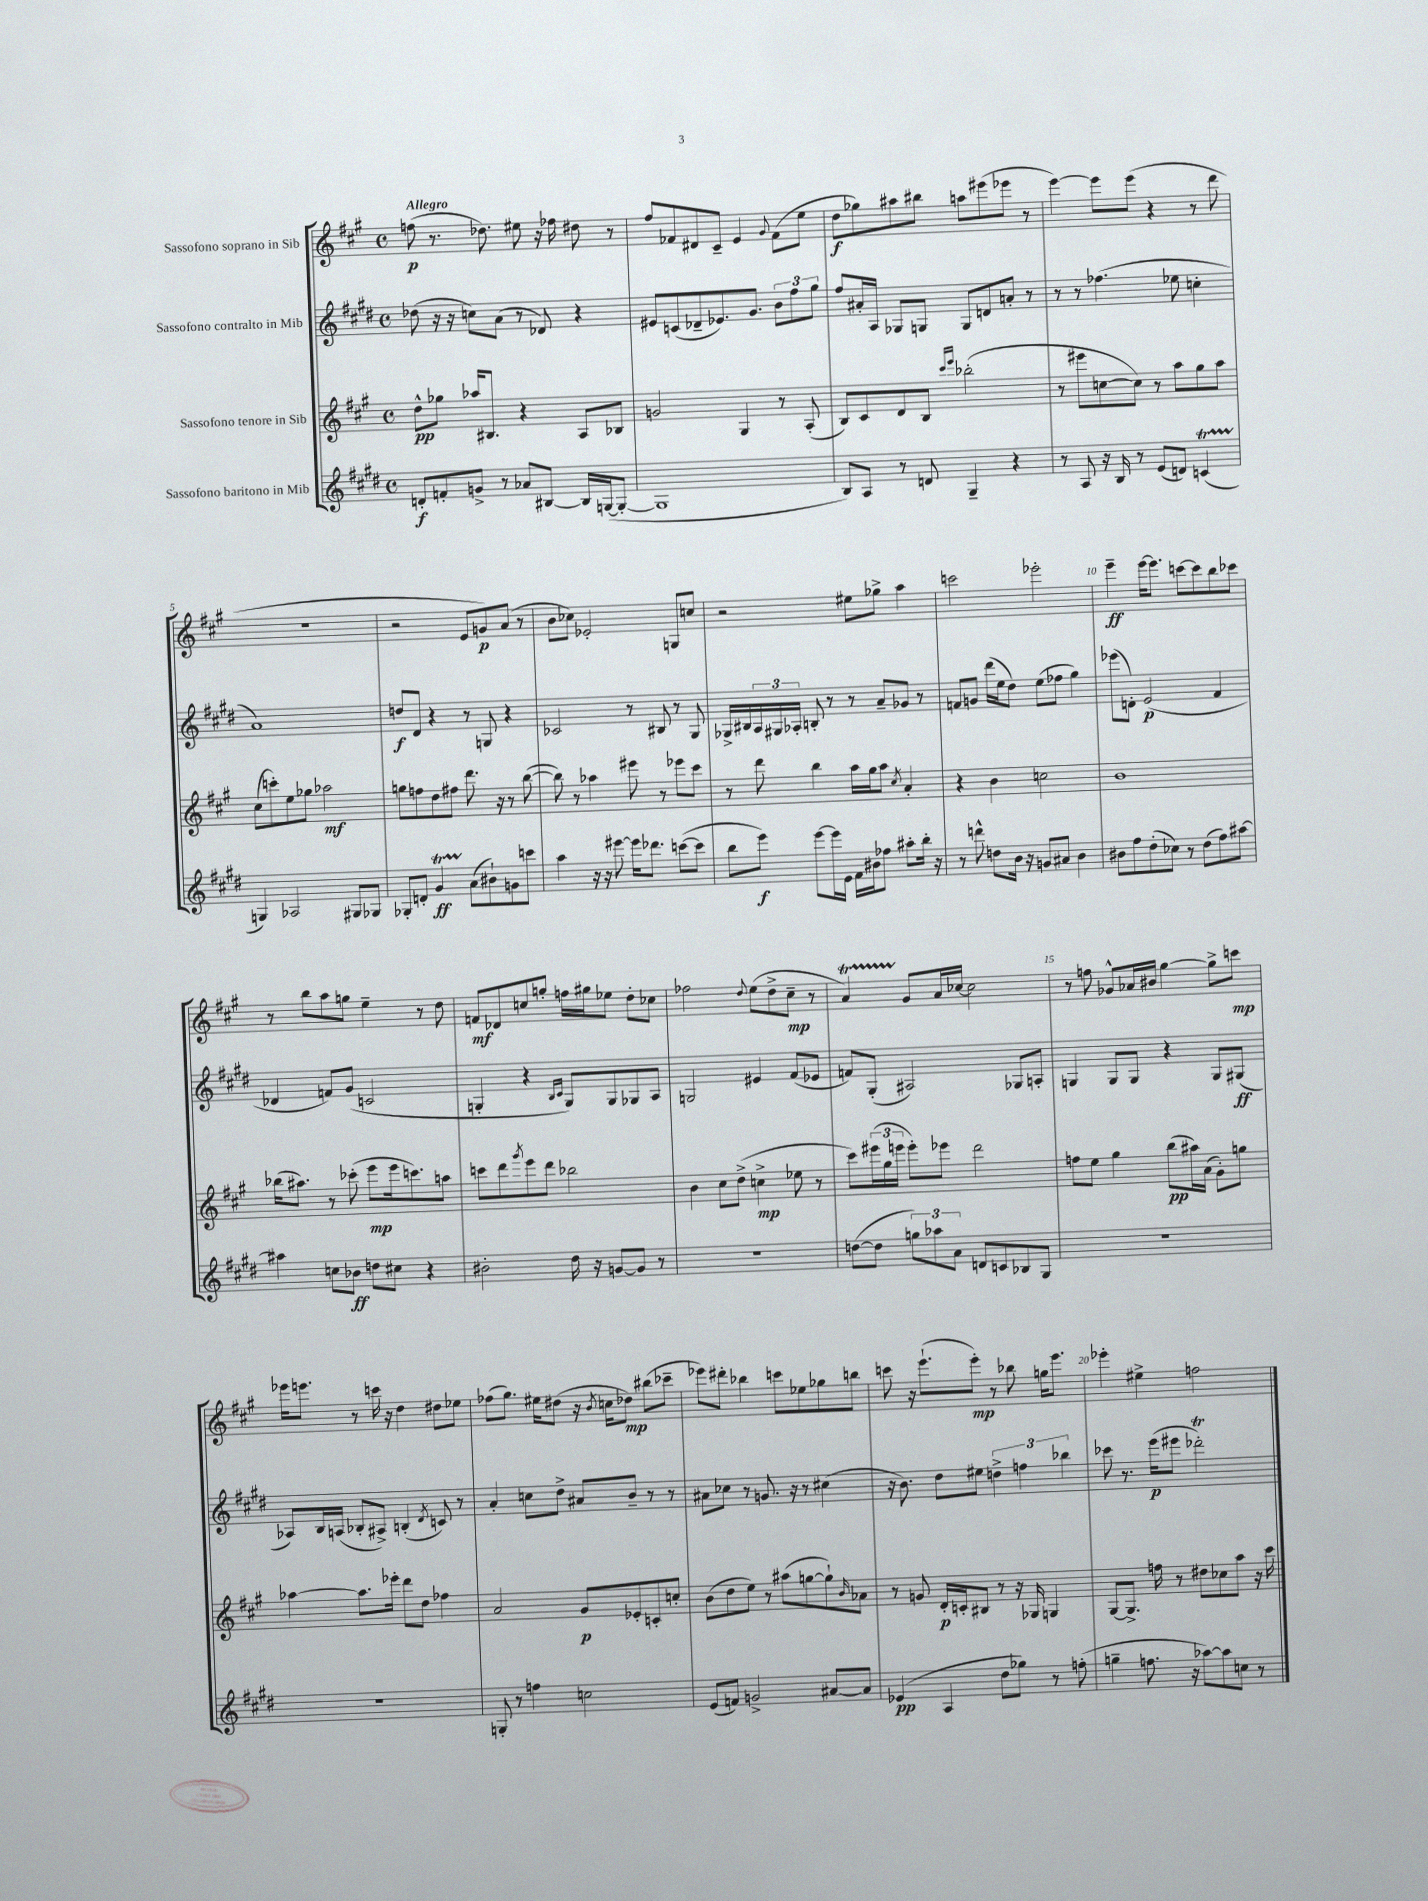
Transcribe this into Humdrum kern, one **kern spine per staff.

**kern	**dynam	**kern	**dynam	**kern	**dynam	**kern	**dynam
*part4	*part4	*part3	*part3	*part2	*part2	*part1	*part1
*staff4	*staff4	*staff3	*staff3	*staff2	*staff2	*staff1	*staff1
*I"Sassofono baritono in Mib	*	*I"Sassofono tenore in Sib	*	*I"Sassofono contralto in Mib	*	*I"Sassofono soprano in Sib	*
*clefG2	*	*clefG2	*	*clefG2	*	*clefG2	*
*k[f#c#g#d#]	*	*k[f#c#g#]	*	*k[f#c#g#d#]	*	*k[f#c#g#]	*
*M4/4	*	*M4/4	*	*M4/4	*	*M4/4	*
*met(c)	*	*met(c)	*	*met(c)	*	*met(c)	*
=1	=1	=1	=1	=1	=1	=1	=1
!	!	!	!	!	!	!LO:TX:a:B:t=Allegro	!
8dn'/L	f	8dd^^\L	pp	(8dd-X\	.	(8ffn\	p
8fn'/	.	8gg-X\J	.	16r	.	8.r	.
.	.	.	.	16r	.	.	.
8gn^/J	.	16aa-X/KL	.	8ccn\L)	.	.	.
.	.	8.B#X/J	.	.	.	8.dd-X\)	.
8r	.	.	.	(8a\J	.	.	.
8a-X/L	.	4r	.	8r	.	8ee#X\	.
[8B#X/J	.	.	.	8d-X/)	.	16r	.
.	.	.	.	.	.	16ff-X\	.
16B#/LL]	.	8A/L	.	4r	.	8dd#X\	.
([16Gn/J	.	.	.	.	.	.	.
8G'/J_	.	8B-X/J	.	.	.	8r	.
=2	=2	=2	=2	=2	=2	=2	=2
1G]	.	2gn/	.	8e#X/L	.	8ff#/L	.
.	.	.	.	(8cn/	.	8f-X/	.
.	.	.	.	8d-X~/	.	8d#X/	.
.	.	.	.	8.e-X/)	.	8c#~/J	.
.	.	4G#/	.	.	.	4e/	.
.	.	.	.	8.g#/J	.	.	.
.	.	.	.	.	.	8qqg#/	.
.	.	8r	.	12b\L	.	(8f-\L	.
.	.	.	.	12ff#\	.	.	.
.	.	(8A'/	.	.	.	8ee\J	.
.	.	.	.	12gg#\J	.	.	.
=3	=3	=3	=3	=3	=3	=3	=3
8B/L)	.	8B/L)	.	8ff#/L	.	8dd\L	f
8A/J	.	8c#/	.	16a#X'/L	.	8gg-X\)	.
.	.	.	.	16A/JJ	.	.	.
8r	.	8d/	.	8G-X/L	.	8aa#X\	.
8dn/	.	8B/J	.	8Gn/J	.	8bb#X\J	.
.	.	16qqccc#/LL	.	.	.	.	.
.	.	16qqeee/JJ	.	.	.	.	.
4G#~/	.	(2bb-X'\	.	8G/L	.	8aan\L	.
.	.	.	.	8dn/	.	(8eee#X\	.
4r	.	.	.	8an'/J	.	8eee-X\J	.
.	.	.	.	8r	.	8r	.
=4	=4	=4	=4	=4	=4	=4	=4
8r	.	8r	.	8r	.	[4eee\)	.
8A/	.	8eee#X\L	.	8r	.	.	.
16r	.	[8ccn\	.	(4.ff-X\	.	8eee\L]	.
16B/	.	.	.	.	.	.	.
8r	.	8cc\J])	.	.	.	(8eee\J	.
(8e/L	.	8r	.	.	.	4r	.
8dn/J)	.	8aa\L	.	8ee-X\	.	.	.
(4cnT/	.	8gg#\	.	4ccn'\	.	8r	.
.	.	8aa\J	.	.	.	8ddd\	.
!!LO:LB:g=z
=5	=5	=5	=5	=5	=5	=5	=5
4Gn/)	.	(8cc#\L	.	1a)	.	1r	.
.	.	8cccn'\)	.	.	.	.	.
2A-X/	.	8ee\	.	.	.	.	.
.	.	8gg-X\J	.	.	.	.	.
.	.	2aa-X\	mf	.	.	.	.
8G#X/L	.	.	.	.	.	.	.
8G-X/J	.	.	.	.	.	.	.
=6	=6	=6	=6	=6	=6	=6	=6
8G-X'/L	.	8ggn\L	.	8ddn/L	f	2r	.
8dn'/J	.	8ffn\	.	8d#/J	.	.	.
4g#t/	ff	8dd\	.	4r	.	.	.
.	.	8ff#X\J	.	.	.	.	.
(8a\L	.	8.ddd\	.	8r	.	8e/L	.
8b#X`\)	.	.	.	8Gn/	.	8gn/)	p
.	.	16r	.	.	.	.	.
8gn\	.	8r	.	4r	.	(8a/J	.
8cccn\J	.	([8bb\	.	.	.	8r	.
=7	=7	=7	=7	=7	=7	=7	=7
4aa\	.	8bb\])	.	2c-X/	.	8b\L	.
.	.	8r	.	.	.	8cc-X\J)	.
16r	.	4aa-X\	.	.	.	2e-X'/	.
16r	.	.	.	.	.	.	.
[8eee#X\	.	.	.	.	.	.	.
16eee#\KL]	.	8eee#X\	.	8r	.	.	.
8.ddd-X\J	.	.	.	.	.	.	.
.	.	8r	.	8B#X/	.	.	.
([8cccn\L	.	8eee-X\L	.	8r	.	8Gn/L	.
8ccc\J]	.	8ccc#\J	.	8G#/	.	8ccn/J	.
=8	=8	=8	=8	=8	=8	=8	=8
8bb\L	.	8r	.	16G-X^/LL	.	2r	.
.	.	.	.	16B#X/	.	.	.
8eee\J)	f	8ddd\	.	24A/	.	.	.
.	.	.	.	24G#X/	.	.	.
.	.	.	.	24A-X'/JJ	.	.	.
[8eee\L	.	4bb\	.	8Bn'/	.	.	.
16eee\L]	.	.	.	8r	.	.	.
16e\JJ	.	.	.	.	.	.	.
16f#\LL	.	16aa\LL	.	8r	.	8ee#X\L	.
16b#X\J	.	16gg#\J	.	.	.	.	.
8ff-X\J	.	8aa\J	.	8a~/L	.	8gg-X^\J	.
.	.	8qcc#/	.	.	.	.	.
8aa#X'\L	.	4a'/	.	8g-X/J	.	4aa\	.
16bb'\Jk	.	.	.	8r	.	.	.
16r	.	.	.	.	.	.	.
=9	=9	=9	=9	=9	=9	=9	=9
8r	.	4r	.	8fn/L	.	2cccn\	.
8dddn^^\	.	.	.	8gn/J	.	.	.
8ddn\L	.	4b\	.	(16ddd#\LL	.	.	.
.	.	.	.	16ee\J	.	.	.
16b\Jk	.	.	.	8dd#\J)	.	.	.
16r	.	.	.	.	.	.	.
8gn/L	.	2ccn\	.	(8ee\L	.	2eee-X'\	.
8a#X/J	.	.	.	8ff-X\J	.	.	.
4b\	.	.	.	4gg#\)	.	.	.
=10	=10	=10	=10	=10	=10	=10	=10
8b#X\L	.	1b	.	(8eee-X\L	.	4eee~\	ff
8ff#\	.	.	.	8dn'\J)	.	.	.
(8dd#'\	.	.	.	(2e/	p	[16eee\KL	.
.	.	.	.	.	.	8.eee\J]	.
8cc-X\J)	.	.	.	.	.	.	.
8r	.	.	.	.	.	[8cccn\L	.
(8dd#\L	.	.	.	.	.	8ccc\]	.
8ff#\)	.	.	.	4f#/	.	8bb\	.
[8aa#X\J	.	.	.	.	.	8ccc-X\J	.
!!LO:LB:g=z
=11	=11	=11	=11	=11	=11	=11	=11
4aa#X\]	.	(16bb-X\KL	.	4d-X/	.	8r	.
.	.	8.aa#X\J)	.	.	.	.	.
.	.	.	.	.	.	8bb\L	.
8ccn\L	.	8r	.	8fn/L)	.	8aa\	.
8b-X\J	ff	(8ccc-X'\	.	(8g#/J	.	8ggn\J	.
8ddn\L	.	8eee\L	mp	2cn/	.	4ee~\	.
8cc#X\J	.	16eee\k	.	.	.	.	.
.	.	8.cccn\)	.	.	.	.	.
4r	.	.	.	.	.	8r	.
.	.	8aan\J	.	.	.	8dd\	.
=12	=12	=12	=12	=12	=12	=12	=12
2b#X'\	.	8cccn\L	.	4Gn'/	.	8fn/L	mf
.	.	8ddd\	.	.	.	8d-X/	.
.	.	8qggg#/	.	.	.	.	.
.	.	8eee\	.	4r	.	8ccn/	.
.	.	8ddd\J	.	.	.	8ggn'/J	.
.	.	.	.	16qqB/LL	.	.	.
.	.	.	.	16qqc#/JJ	.	.	.
16dd#\	.	2bb-X\	.	8G/L)	.	16ffn\LL	.
16r	.	.	.	.	.	16gg#X\J	.
[8gn/L	.	.	.	8G/	.	8ee-X\J	.
8g/J]	.	.	.	8G-X/	.	8dd'\L	.
8r	.	.	.	8A/J	.	8cc-X\J	.
=13	=13	=13	=13	=13	=13	=13	=13
1r	.	4b\	.	2Gn/	.	2ff-X\	.
.	.	8cc#\L	.	.	.	.	.
.	.	(8dd^\J	.	.	.	.	.
.	.	.	.	.	.	8qqdd/	.
.	.	4ccn^\	mp	4e#X/	.	(8ee\L	.
.	.	.	.	.	.	8dd^\	.
.	.	8ee-X\	.	(8f#/L	.	8cc#~\J	mp
.	.	8r	.	8e-X/J	.	8r	.
=14	=14	=14	=14	=14	=14	=14	=14
([8ddn\L	.	8ccc#\L)	.	8fn/L)	.	4aT/)	.
8dd\J]	.	(24eee#X\L	.	(8G#'/J	.	.	.
.	.	24gg#\	.	.	.	.	.
.	.	24eeen\JJ	.	.	.	.	.
12ggn\L)	.	8eee'\L)	.	2A#X/)	.	8g#/L	.
12aa-X\	.	.	.	.	.	.	.
.	.	8eee-X\J	.	.	.	16a/L	.
12a\J	.	.	.	.	.	.	.
.	.	.	.	.	.	[16cc-X/JJ	.
8dn/L	.	2ddd\	.	.	.	2cc-\]	.
8cn/	.	.	.	.	.	.	.
8B-X/	.	.	.	8G-X/L	.	.	.
8G#/J	.	.	.	8An'/J	.	.	.
=15	=15	=15	=15	=15	=15	=15	=15
1r	.	8ffn\L	.	4Gn/	.	8r	.
.	.	8ee\J	.	.	.	8ffn\	.
.	.	4gg#\	.	8G/L	.	8g-X^^/L	.
.	.	.	.	8G/J	.	16a-X/L	.
.	.	.	.	.	.	16b#X/JJ	.
.	.	(8bb\L	pp	4r	.	[4gg#\	.
.	.	16aa#X\L)	.	.	.	.	.
.	.	(16a\JJ	.	.	.	.	.
.	.	8g#'\L)	.	8G/L	.	8gg#^\L]	.
.	.	8ggn\J	.	(8G#X/J	ff	8cccn\J	mp
!!LO:LB:g=z
=16	=16	=16	=16	=16	=16	=16	=16
1r	.	[4aa-X\	.	8A-X/L)	.	16eee-X\KL	.
.	.	.	.	.	.	8.eeen\J	.
.	.	.	.	16B/L	.	.	.
.	.	.	.	(16An/JJ	.	.	.
.	.	8.aa-\L]	.	8B-X'/L	.	8r	.
.	.	.	.	8A#X^/J)	.	16cccn\	.
.	.	16eee-X'\Jk	.	.	.	16r	.
.	.	8ddd\L	.	(4Bn'/	.	4dd\	.
.	.	8dd\J	.	.	.	.	.
.	.	.	.	8qd#/	.	.	.
.	.	4ff-X\	.	8cn/)	.	8dd#X\L	.
.	.	.	.	8r	.	8ee-X\J	.
=17	=17	=17	=17	=17	=17	=17	=17
8Gn'/	.	2a/	.	4a'/	.	(8ff-X\L	.
8r	.	.	.	.	.	8.gg#\J)	.
4ffn\	.	.	.	8ccn\L	.	.	.
.	.	.	.	.	.	16ee#X\KL	.
.	.	.	.	8dd#^\J	.	(8dd#X\J	.
2ccn\	.	8g#/L	p	8a#X/L	.	16r	.
.	.	.	.	.	.	8qb/	.
.	.	.	.	.	.	16ccn\KL	.
.	.	8e-X'/	.	8b~/J	.	8dd-X\J)	mp
.	.	8cn'/	.	8r	.	(8bb#X\L	.
.	.	8ccn'/J	.	8r	.	8ccc-X~\J	.
=18	=18	=18	=18	=18	=18	=18	=18
(8e/L	.	(8b\L	.	8a#X\L	.	8eee-X\L)	.
8fn/J)	.	8dd\	.	8cc-X\J	.	8ddd#X'\J	.
2gn^/	.	8ee\J)	.	8r	.	4bb-X\	.
.	.	8r	.	8.gn/	.	.	.
.	.	(8aa#X\L	.	.	.	8cccn\L	.
.	.	.	.	16r	.	.	.
.	.	[8ggn\	.	8r	.	8ee-X\	.
[8a#X/L	.	8gg`\])	.	(4cc#X\	.	8gg-X\	.
.	.	16qqb/	.	.	.	.	.
8a#/J]	.	8a-X\J	.	.	.	8bbn\J	.
=19	=19	=19	=19	=19	=19	=19	=19
(4e-X/	pp	8r	.	16r	.	8cccn\	.
.	.	.	.	8.b\)	.	.	.
.	.	8gn/	.	.	.	16r	.
.	.	.	.	.	.	(8.eee`\L	.
4A/	.	16d'/LL	p	8dd#\L	.	.	.
.	.	16cn'/J	.	.	.	.	.
.	.	8B#X/J	.	8ee#X\J	.	8eee'\J)	mp
8dd#\L	.	8r	.	6ddn^\	.	8r	.
8gg-X\J)	.	16r	.	.	.	8bb-X\	.
.	.	.	.	6ffn\	.	.	.
.	.	16G-X/	.	.	.	.	.
8r	.	4Gn/	.	.	.	16ggn\KL	.
.	.	.	.	.	.	8.eee\J	.
.	.	.	.	6bb-X\	.	.	.
(8ffn'\	.	.	.	.	.	.	.
=20	=20	=20	=20	=20	=20	=20	=20
4ggn~\	.	[8G#/L	.	8ccc-X\	.	4eee-X'\	.
.	.	8.G#^/J]	.	8.r	.	.	.
8.ffn\	.	.	.	.	.	4ee#X^\	.
.	.	16ffn\	.	(16eee\KL	p	.	.
.	.	8r	.	8eee#X\J	.	.	.
16r	.	.	.	.	.	.	.
[8aa-X\L)	.	8dd#X\L	.	2ddd-XT'\)	.	2ffn\	.
8aa-\]	.	8cc-X\	.	.	.	.	.
8ccn\J	.	8aa\J	.	.	.	.	.
8r	.	16r	.	.	.	.	.
.	.	16ccc#\	.	.	.	.	.
==	==	==	==	==	==	==	==
*-	*-	*-	*-	*-	*-	*-	*-
